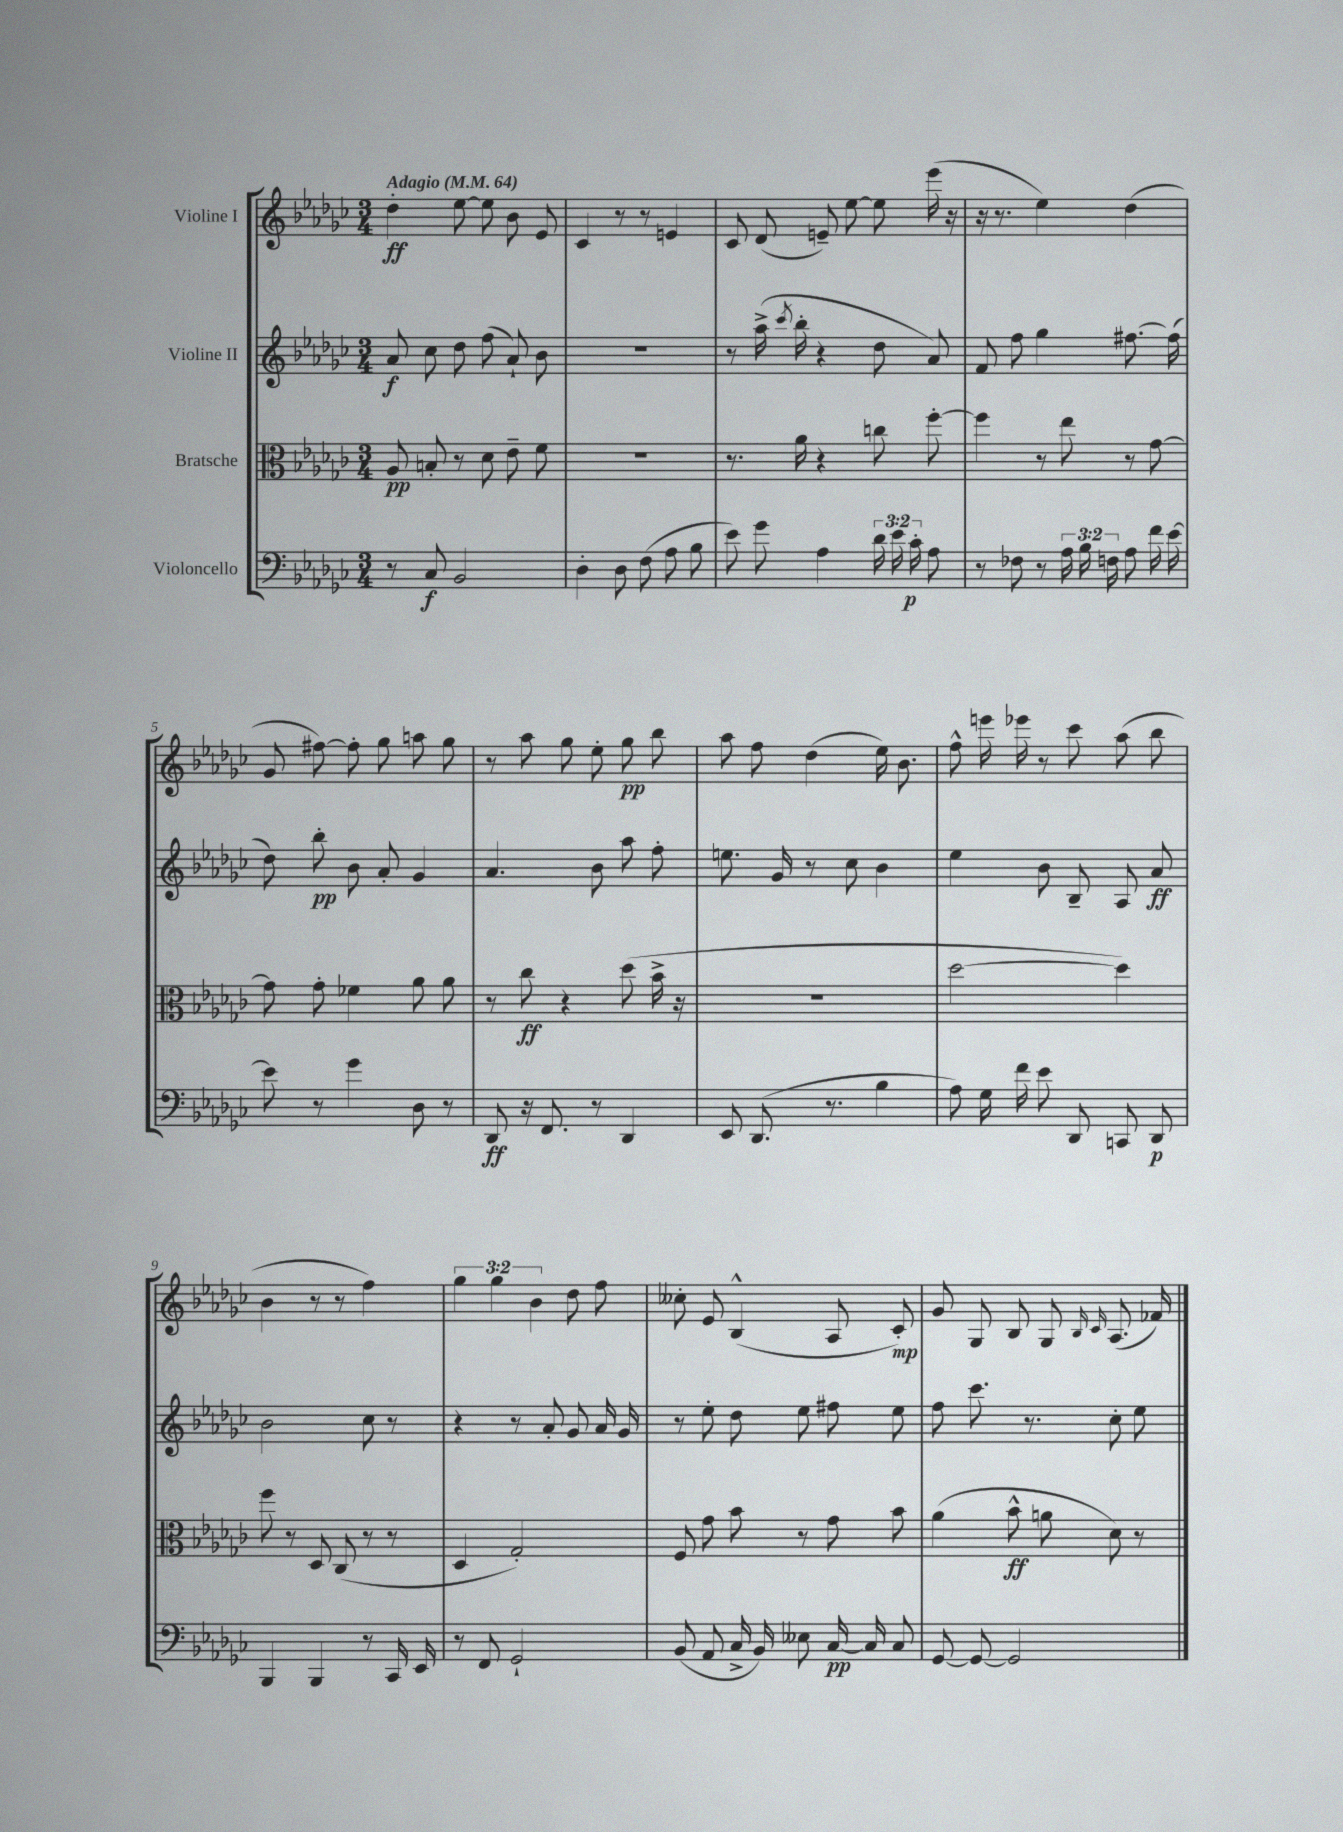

**kern	**dynam	**kern	**dynam	**kern	**dynam	**kern	**dynam
*part4	*part4	*part3	*part3	*part2	*part2	*part1	*part1
*staff4	*staff4	*staff3	*staff3	*staff2	*staff2	*staff1	*staff1
*I"Violoncello	*	*I"Bratsche	*	*I"Violine II	*	*I"Violine I	*
*clefF4	*	*clefC3	*	*clefG2	*	*clefG2	*
*k[b-e-a-d-g-c-]	*	*k[b-e-a-d-g-c-]	*	*k[b-e-a-d-g-c-]	*	*k[b-e-a-d-g-c-]	*
*M3/4	*	*M3/4	*	*M3/4	*	*M3/4	*
*MM64	*	*MM64	*	*MM64	*	*MM64	*
=1	=1	=1	=1	=1	=1	=1	=1
!	!	!	!	!	!	!LO:TX:a:B:t=Adagio	!
8r	.	8A-/	pp	8a-/	f	4dd-'\	ff
8C-/	f	8Bn'/	.	8cc-\	.	.	.
2BB-/	.	8r	.	8dd-\	.	[8ee-\	.
.	.	8d-\	.	(8ff\	.	8ee-\]	.
.	.	8e-~\	.	8a-`/)	.	8b-\	.
.	.	8f\	.	8b-\	.	8e-/	.
=2	=2	=2	=2	=2	=2	=2	=2
4D-'\	.	2.r	.	2.r	.	4c-/	.
8D-\	.	.	.	.	.	8r	.
(8F\	.	.	.	.	.	8r	.
8A-\	.	.	.	.	.	4en/	.
8B-\	.	.	.	.	.	.	.
=3	=3	=3	=3	=3	=3	=3	=3
8e-\)	.	8.r	.	8r	.	8c-/	.
8g-\	.	.	.	(16aa-^\	.	(8d-/	.
.	.	.	.	8qccc-/	.	.	.
.	.	16a-\	.	16bb-'\	.	.	.
4A-\	.	4r	.	4r	.	8en~/)	.
.	.	.	.	.	.	[8ee-\	.
24d-\	.	8ccn\	.	8dd-\	.	8ee-\]	.
24e-\	.	.	.	.	.	.	.
24c-'\	p	.	.	.	.	.	.
8A-\	.	[8ff'\	.	8a-/)	.	(16eee-\	.
.	.	.	.	.	.	16r	.
=4	=4	=4	=4	=4	=4	=4	=4
8r	.	4ff\]	.	8f/	.	16r	.
.	.	.	.	.	.	8.r	.
8F-X\	.	.	.	8ff\	.	.	.
8r	.	8r	.	4gg-\	.	4ee-\)	.
24A-\	.	8ee-\	.	.	.	.	.
24B-\	.	.	.	.	.	.	.
24Fn\	.	.	.	.	.	.	.
8A-\	.	8r	.	[8.ff#X\	.	(4dd-\	.
16f\	.	[8g-\	.	.	.	.	.
[16e-\	.	.	.	(16ff#\]	.	.	.
!!LO:LB:g=z
=5	=5	=5	=5	=5	=5	=5	=5
8e-\]	.	8g-\]	.	8dd-\)	.	8g-/	.
8r	.	8g-'\	.	8bb-'\	pp	[8ff#X\)	.
4g-\	.	4f-X\	.	8b-\	.	8ff#'\]	.
.	.	.	.	8a-'/	.	8gg-\	.
8D-\	.	8a-\	.	4g-/	.	8aan\	.
8r	.	8a-\	.	.	.	8gg-\	.
=6	=6	=6	=6	=6	=6	=6	=6
8DD-/	ff	8r	.	4.a-/	.	8r	.
16r	.	8cc-\	ff	.	.	8aa-\	.
8.FF/	.	.	.	.	.	.	.
.	.	4r	.	.	.	8gg-\	.
8r	.	.	.	8b-\	.	8ee-'\	.
4DD-/	.	(8dd-\	.	8aa-\	.	8gg-\	pp
.	.	16b-^\	.	8ff'\	.	8bb-\	.
.	.	16r	.	.	.	.	.
=7	=7	=7	=7	=7	=7	=7	=7
8EE-/	.	2.r	.	8.een\	.	8aa-\	.
(8.DD-/	.	.	.	.	.	8ff\	.
.	.	.	.	16g-/	.	.	.
.	.	.	.	8r	.	(4dd-\	.
8.r	.	.	.	.	.	.	.
.	.	.	.	8cc-\	.	.	.
4B-\	.	.	.	4b-\	.	16ee-\)	.
.	.	.	.	.	.	8.b-\	.
=8	=8	=8	=8	=8	=8	=8	=8
8A-\)	.	[2dd-\	.	4ee-\	.	8ff^^\	.
16G-\	.	.	.	.	.	16eeen\	.
16f\	.	.	.	.	.	16eee-X\	.
8e-\	.	.	.	8b-\	.	8r	.
8DD-/	.	.	.	8B-~/	.	8ccc-\	.
8CCn/	.	4dd-\])	.	8A-/	.	(8aa-\	.
8DD-/	p	.	.	8a-/	ff	8bb-\	.
!!LO:LB:g=z
=9	=9	=9	=9	=9	=9	=9	=9
4BBB-/	.	8ff\	.	2b-\	.	4b-\	.
.	.	8r	.	.	.	.	.
4BBB-/	.	8D-/	.	.	.	8r	.
.	.	(8C-/	.	.	.	8r	.
8r	.	8r	.	8cc-\	.	4ff\)	.
16CC-/	.	8r	.	8r	.	.	.
16EE-/	.	.	.	.	.	.	.
=10	=10	=10	=10	=10	=10	=10	=10
8r	.	4D-/	.	4r	.	6gg-\	.
8FF/	.	.	.	.	.	.	.
.	.	.	.	.	.	6gg-\	.
2GG-`/	.	2G-'/)	.	8r	.	.	.
.	.	.	.	.	.	6b-\	.
.	.	.	.	8a-'/	.	.	.
.	.	.	.	8g-/	.	8dd-\	.
.	.	.	.	16a-/	.	8ff\	.
.	.	.	.	16g-/	.	.	.
=11	=11	=11	=11	=11	=11	=11	=11
(8BB-/	.	8F/	.	8r	.	8cc--X'\	.
8AA-/	.	8g-\	.	8ee-'\	.	8e-/	.
16C-^/	.	8b-\	.	8dd-\	.	(4B-^^/	.
16BB-/)	.	.	.	.	.	.	.
8E--X\	.	8r	.	8ee-\	.	.	.
[16C-/	pp	8g-\	.	8ff#X\	.	8A-/	.
16C-/]	.	.	.	.	.	.	.
8C-/	.	8b-\	.	8ee-\	.	8c-'/)	mp
=12	=12	=12	=12	=12	=12	=12	=12
[8GG-/	.	(4a-\	.	8ff\	.	8g-/	.
8GG-/_	.	.	.	8.ccc-\	.	8G-/	.
2GG-/]	.	8b-^^\	ff	.	.	8B-/	.
.	.	.	.	8.r	.	.	.
.	.	8an\	.	.	.	8G-/	.
.	.	.	.	.	.	16qqB-/	.
.	.	.	.	.	.	16qqc-/	.
.	.	8d-\)	.	8cc-'\	.	(8.A-/	.
.	.	8r	.	8ee-\	.	.	.
.	.	.	.	.	.	16f-X/)	.
==	==	==	==	==	==	==	==
*-	*-	*-	*-	*-	*-	*-	*-
